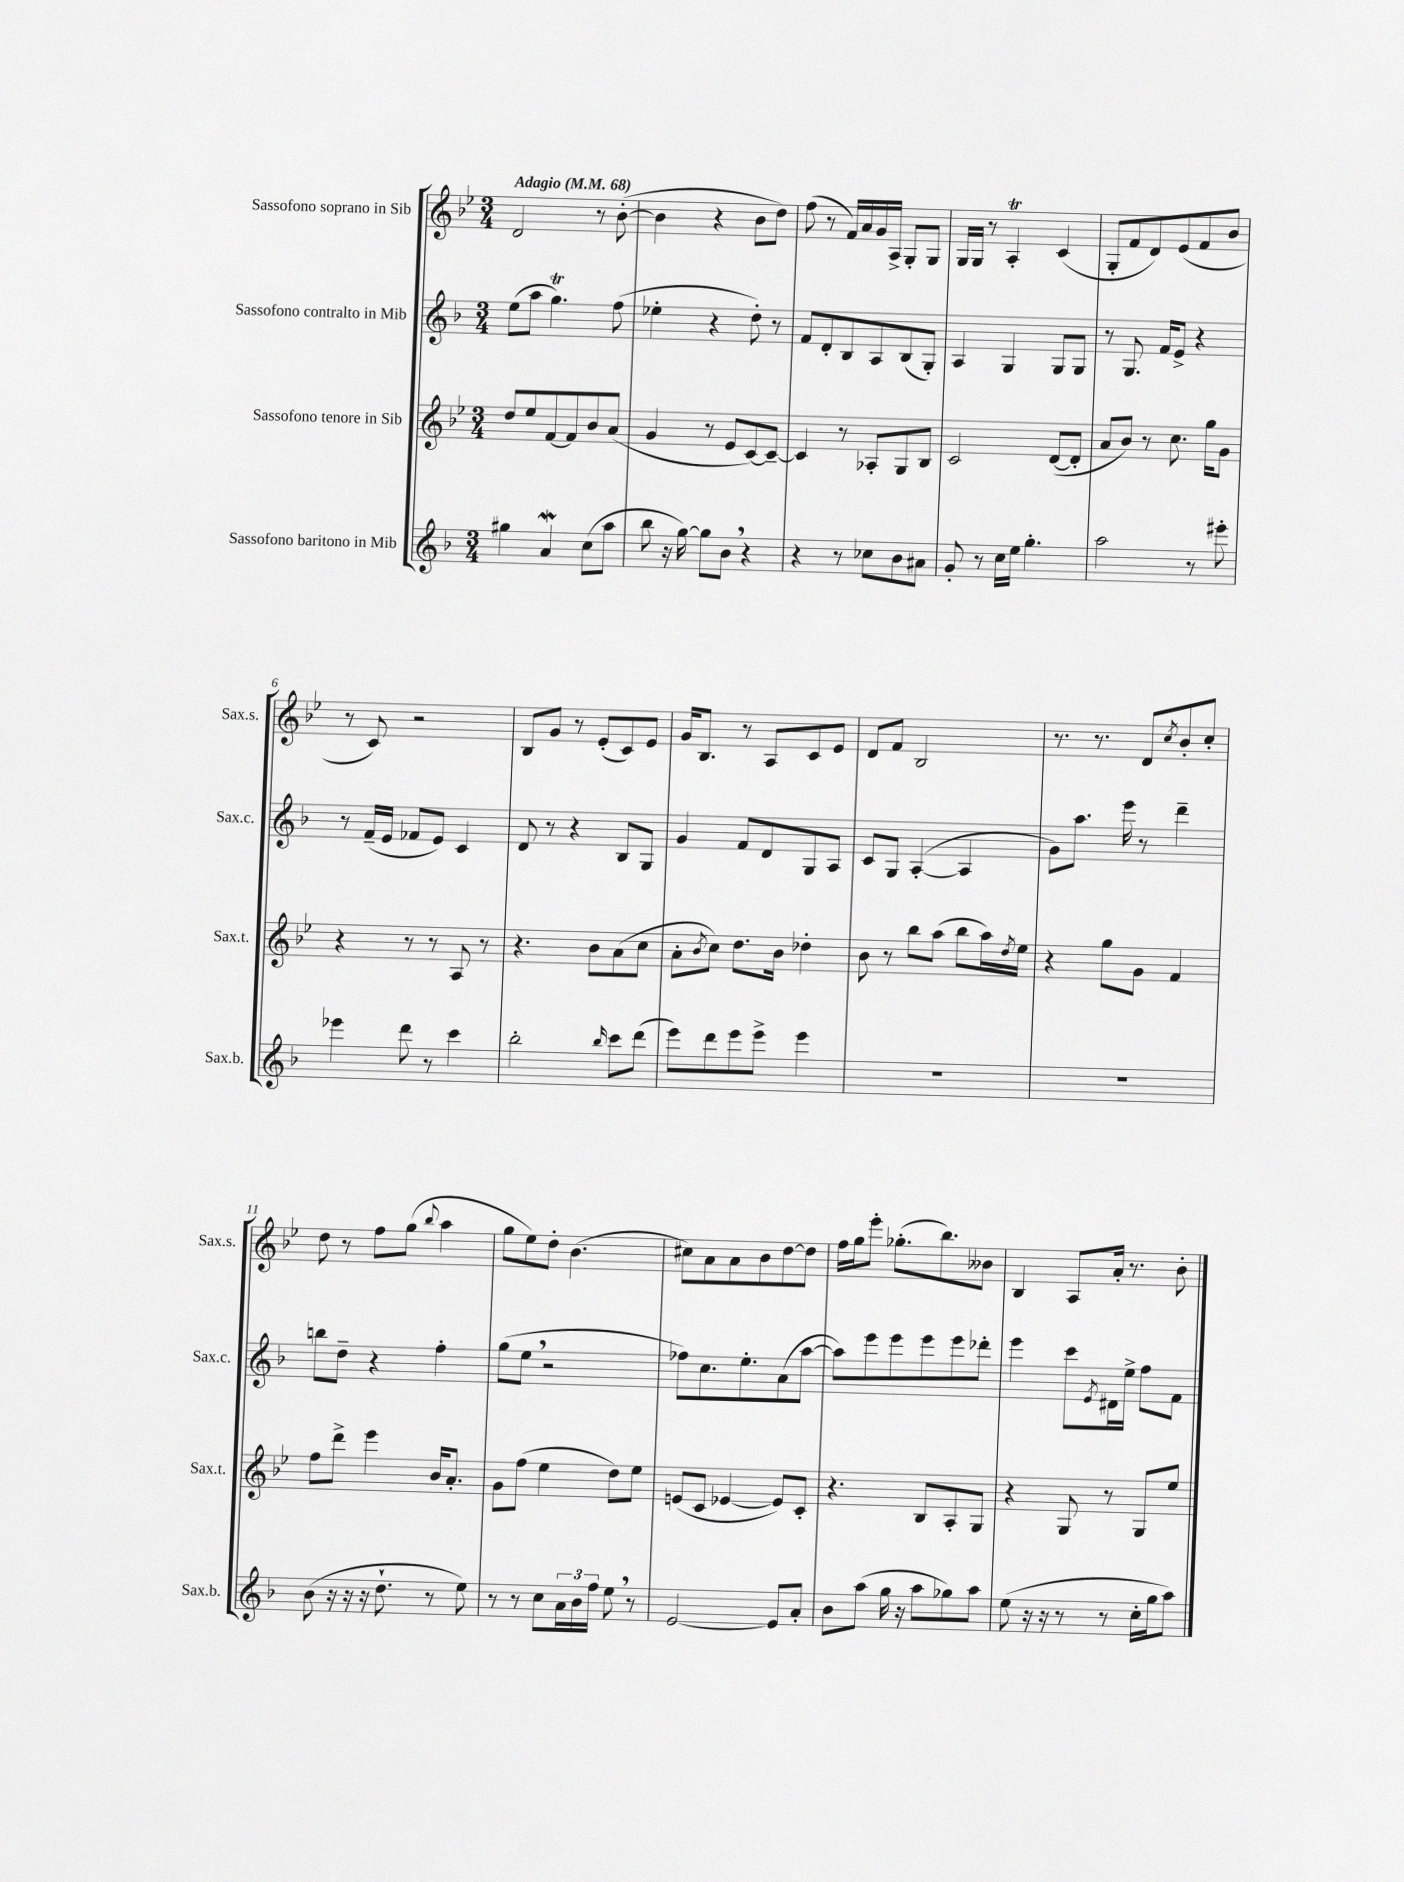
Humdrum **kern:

**kern	**kern	**kern	**kern
*part4	*part3	*part2	*part1
*staff4	*staff3	*staff2	*staff1
*I"Sassofono baritono in Mib	*I"Sassofono tenore in Sib	*I"Sassofono contralto in Mib	*I"Sassofono soprano in Sib
*I'Sax.b.	*I'Sax.t.	*I'Sax.c.	*I'Sax.s.
*clefG2	*clefG2	*clefG2	*clefG2
*k[b-]	*k[b-e-]	*k[b-]	*k[b-e-]
*M3/4	*M3/4	*M3/4	*M3/4
*MM68	*MM68	*MM68	*MM68
=1	=1	=1	=1
!	!	!	!LO:TX:a:B:t=Adagio
4gg#X\	8dd/L	(8ee\L	2d/
.	8ee-/	8aa\J	.
4aW/	[8f/	4.ggT\)	.
.	8f/]	.	.
(8cc\L	8b-/	.	8r
8aa\J	(8a/J	(8ff\	([8b-'\
=2	=2	=2	=2
8bb-\	4g/	4ee-X'\	4b-\]
16r	.	.	.
[16gg\)	.	.	.
8gg\L]	8r	4r	4r
8b-,\J	8e-/L	.	.
4r	[8c/)	8dd'\)	8b-\L
.	8c~/J_	8r	8dd\J)
=3	=3	=3	=3
4r	4c/]	8f/L	(8ff\
.	.	8d'/	8r
8r	8r	8B-/	16f/LL)
.	.	.	16a/
8cc-X\L	8A-X'/L	8A/	16g/
.	.	.	16A^/JJ
8b-\	8G/	(8B-/	8G'/L
8a#X\J	8B-/J	8G'/J)	8G/J
=4	=4	=4	=4
8g'/	2c/	4A/	16G/LL
.	.	.	16G/JJ
8r	.	.	8r
16cc\LL	.	4G/	4At'/
16ee\JJ	.	.	.
4.gg'\	.	.	.
.	([8d/L	8G/L	(4c/
.	8d'/J]	8G/J	.
=5	=5	=5	=5
2aa\	8a/L	8r	8G'/L
.	8b-/J)	8.G/	8f/
.	8r	.	8d/)
.	.	16f/KL	.
.	8.cc\	8e^/J	(8e-/
8r	.	4r	8f/
.	16gg\KL	.	.
8eee#X'\	8g\J	.	8b-/J
!!LO:LB:g=z
=6	=6	=6	=6
4eee-X\	4r	8r	8r
.	.	(16f~/LL	8c/)
.	.	16e/JJ	.
8ddd\	8r	8f-X/L	2r
8r	8r	8e/J)	.
4ccc\	8A/	4c/	.
.	8r	.	.
=7	=7	=7	=7
2bb-'\	4.r	8d/	8B-/L
.	.	8r	8g/J
.	.	4r	8r
.	8b-\L	.	(8e-'/L
16qqbb-/	.	.	.
8ccc\L	(8a\	8B-/L	8c/)
(8ddd\J	8cc\J	8G/J	8e-/J
=8	=8	=8	=8
8eee\L)	8a'\L	4g/	16g/KL
.	.	.	8.B-/J
.	8qb-/	.	.
8ddd\	8cc\J)	.	.
8eee\	8.dd\L	8f/L	8r
8eee^\J	.	8d/	8A/L
.	16b-\Jk	.	.
4eee\	4dd-X'\	8G/	8c/
.	.	8A/J	8e-/J
=9	=9	=9	=9
2.r	8b-\	8c/L	8d/L
.	8r	8G/J	8f/J
.	8bb-\L	([4A'/	2B-/
.	(8aa\J	.	.
.	8bb-\L	4A/]	.
.	16aa\L)	.	.
.	8qdd/	.	.
.	16ee-\JJ	.	.
=10	=10	=10	=10
2.r	4r	8g\L)	8.r
.	.	8.aa\J	.
.	.	.	8.r
.	8gg\L	.	.
.	.	16eee\	.
.	8g\J	8r	8d/L
.	.	.	8qcc/
.	4f/	4ddd~\	8b-'/
.	.	.	8cc'/J
!!LO:LB:g=z
=11	=11	=11	=11
(8b-\	8ff\L	8bbn\L	8dd\
16r	8ddd^\J	8dd~\J	8r
16r	.	.	.
16r	4eee-\	4r	8ff\L
8.dd`\	.	.	.
.	.	.	(8gg\J
.	.	.	8qqbb-/
8r	16b-/KL	4ff'\	4aa\
.	8.a'/J	.	.
8ee\)	.	.	.
=12	=12	=12	=12
8r	8g\L	(8gg\L	8gg\L
8r	(8ff\J	8ee,\J	8ee-\)
8cc\L	4ee-\	2r	8dd'\J
24a\L	.	.	(4.b-\
24b-\	.	.	.
24ff\JJ	.	.	.
8ee,\	8dd\L)	.	.
8r	8ee-\J	.	.
=13	=13	=13	=13
[2e/	(8en/L	8ff-X\L)	8cc#X\L)
.	8c/J	8.cc\	8a\
.	[4e-X/	.	8a\
.	.	8.ee'\	.
.	.	.	8b-\
8e/L]	8e-/L])	(8a\	[8dd\
8a'/J	8c'/J	[8aa\J	8dd\J]
=14	=14	=14	=14
8b-\L	4.r	8aa\L])	16ff\LL
.	.	.	16gg\J
(8aa\J	.	8eee\	8eee-'\J
16gg\	.	8eee\	(8.gg-X'\L
16r	.	.	.
8aa\L	8B-/L	8eee\	.
.	.	.	8.bb-\)
8gg-X\)	8A'/	8eee\	.
8aa\J	8G/J	8ddd-X'\J	8b--X\J
=15	=15	=15	=15
(8ee\	4r	4eee\	4B-/
16r	.	.	.
16r	.	.	.
8r	8G/	8ccc\L	8A/L
.	.	8qe/	.
8r	8r	16d#X\L	16a'/Jk
.	.	16ee^\JJ	8.r
16cc'\LL	8G/L	8ff\L	.
16gg\J	.	.	.
8aa\J)	8ee-/J	8f\J	8b-'\
==	==	==	==
*-	*-	*-	*-
